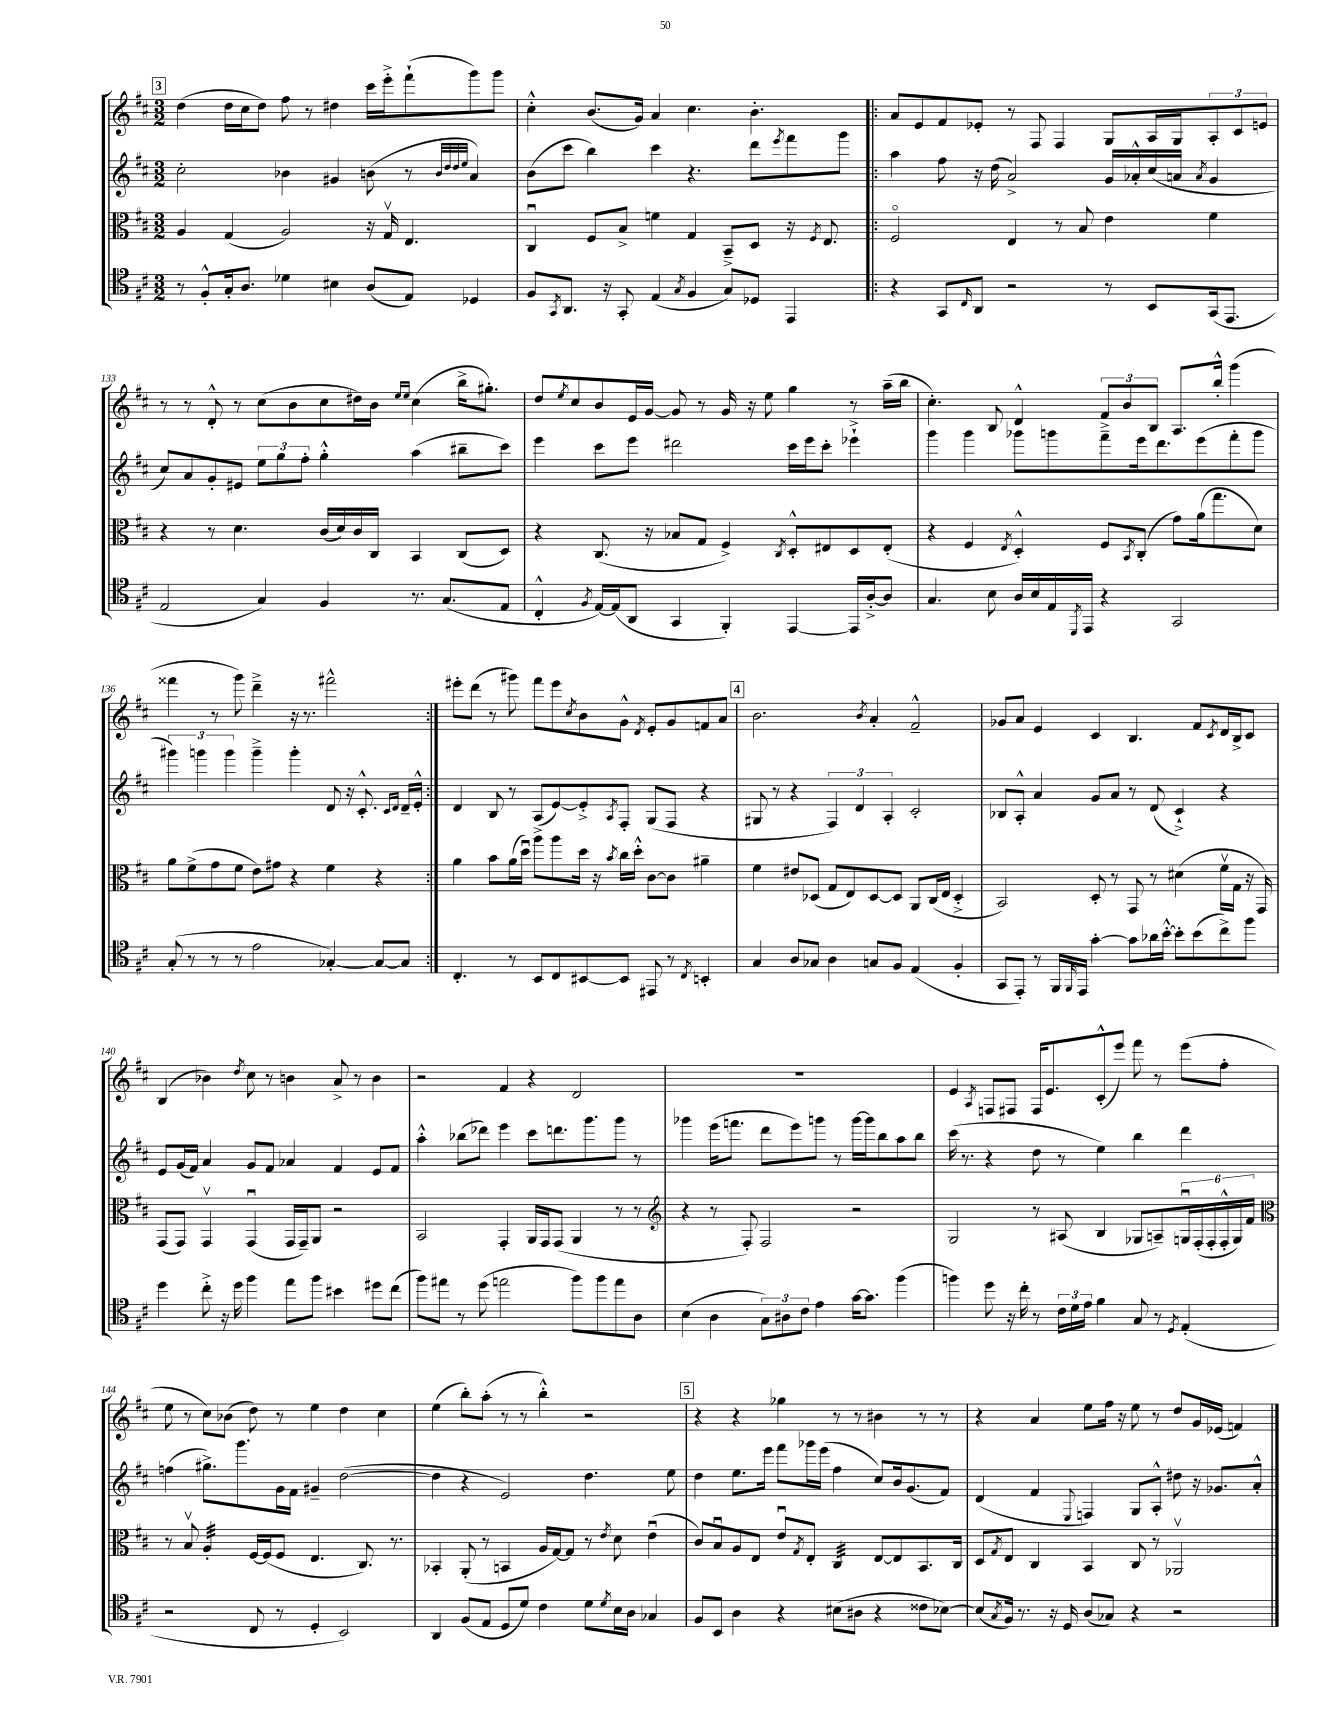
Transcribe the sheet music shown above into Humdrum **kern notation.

**kern	**kern	**kern	**kern
*staff4	*staff3	*staff2	*staff1
*clefC4	*clefC3	*clefG2	*clefG2
*k[f#c#]	*k[f#c#]	*k[f#c#]	*k[f#c#]
*M3/2	*M3/2	*M3/2	*M3/2
8r	4A	2cc#'	(4dd
8F#'^^	.	.	.
16G'	(4G	.	16dd
8.A	.	.	16cc#
.	.	.	8dd)
4d-	2A)	4b-	8ff#
.	.	.	8r
4B#	.	4g#	4dd#
(8A	16r	(8b	16ccc#
.	16Gv	.	16eee'^
8E)	4.E	8r	(8fff#`
.	.	32qqb	.
.	.	32qqdd	.
.	.	32qqdd	.
.	.	32qqee	.
4D-	.	4a)	8ggg)
.	.	.	8ggg
=	=	=	=
8F#	4C#u	(8b	4cc#'^^
8qGG	.	.	.
8.AA	.	8ccc#	.
.	8F#	4bb)	(8.b
16r	.	.	.
8GG'	8B^	.	.
.	.	.	16g)
(4E	4f	4ccc#	4a
8qG	.	.	.
4F#	4G	4.r	4.cc#
8G)	8BB~^	.	.
8D-	8D	8ddd	4.b'
.	.	8qeee	.
4EE	16r	8fff#	.
.	8qF#	.	.
.	8.E	.	.
.	.	8ggg	.
=!|:	=!|:	=!|:	=!|:
4r	2F#o	4aa	8a
.	.	.	8e
8GG	.	8ff#	8f#
16qqC#	.	.	.
8AA	.	16r	8e-'
.	.	(16dd	.
2r	4E	2a^)	8r
.	.	.	8F#
.	8r	.	4F#
.	8B	.	.
8r	4e	16g	8G
.	.	16a-'^^	.
8BB	.	(16cc#	16A
.	.	16a	16G
.	.	8qa	.
(16GG	4f#	4g	12A'
8.EE	.	.	.
.	.	.	12c#
.	.	.	12e
=	=	=	=
2E	4r	8cc#)	8r
.	.	8a	8r
.	8r	8g'	8d'^^
.	4.d	8e#	8r
4G)	.	12ee	(8cc#
.	.	12gg	.
.	.	.	8b
.	.	12ff#'	.
4F#	(16c#	4gg'^^	8cc#
.	16d)	.	.
.	16c#	.	16dd#)
.	16C#	.	16b
.	.	.	16qqee
.	.	.	16qqee
8.r	4BB	(4aa	(4cc#
(8.G	.	.	.
.	(8C#	8bb#~	16bb^
.	.	.	8.gg#')
8E	8D)	8ccc#)	.
=	=	=	=
4C#'^^	4r	4eee	8dd
.	.	.	8qee
.	.	.	8cc#
8qF#	.	.	.
[16E)	(8.C#	8ccc#	8b
(16E]	.	.	.
8AA	.	8eee	16e
.	16r	.	[16g
4GG	8B-	2ddd#	8g]
.	8G	.	8r
4FF#')	4F#^)	.	16g
.	.	.	16r
.	.	.	8ee
.	8qC#	.	.
[4EE	8D'^^	16ccc#	4gg
.	.	16eee	.
.	8E#	8ccc#'	.
16EE]	8D	4eee-`^	8r
[16A'^	.	.	.
8A]	(8E#'	.	(16aa~
.	.	.	16bb
=	=	=	=
4.G	4r	4ggg	4.cc#')
.	4F#	4ggg	.
8B	.	.	8B
.	8qE	.	.
16A	4D'^^)	8ggg-	4d^^
16B	.	.	.
16E	.	8ggg	.
8qDD	.	.	.
16EE	.	.	.
4r	8F#	8fff#~^	12f#
.	.	.	12b
.	8qBB	.	.
.	(8C#'	16eee	.
.	.	.	12B
.	.	8.ddd	.
2GG	8g)	.	8.A
.	(16a	(8eee	.
.	8.gg	.	16bb'^^
.	.	8fff#'	(4ggg
.	8d)	8ggg	.
=	=	=	=
(8G'	8a	6ggg#)	4fff##
8r	(8f#^	.	.
.	.	6ggg	.
8r	8g	.	8r
.	.	6ggg	.
8r	8f#	.	8ggg)
2e	8e)	4ggg~^	4ddd~^
.	8g#	.	.
.	4r	4ggg'	16r
.	.	.	8.r
[4G-')	4f#	8d	2fff#^^
.	.	16r	.
.	.	8.c#'^^	.
8G-_	4r	.	.
.	.	16qqc#	.
.	.	16qqd	.
8G-]	.	16d~	.
.	.	16e'^^	.
=:|!	=:|!	=:|!	=:|!
4.C#'	4a	4d	8eee#'
.	.	.	(8ddd
.	8b	8B	8r
8r	(16a	8r	8ggg#)
.	16ddu)	.	.
8BB	8aa^	(8A	8fff#
8C#	8aa	[8e)	8eee#
.	.	.	8qcc#
[8BB#	16dd	8e'^]	8b
.	16r	.	.
.	8qb	8qA	.
8BB#]	16cc#	8F#'	8g^^
.	16dd'^^	.	.
.	.	.	8qd
8EE#	[8c#	(8G	8e'
8r	8c#]	8F#	8g
8qC#	.	.	.
4BB'	4a#~	4r	8f
.	.	.	8a
=	=	=	=
4G	4f#	8G#	2.b
.	.	8r	.
8A	8e#	4r	.
8G-	(8D-	.	.
4A	8G	6F#)	.
.	8E)	.	.
.	.	6d	.
.	.	.	8qb
8G	[8D-	.	4a'
.	.	6A'	.
8F#	8D-]	.	.
(4E	8AA	2c#'	2f#~^^
.	(16C#	.	.
.	16E	.	.
4F#'	4D-'^	.	.
=	=	=	=
8GG	2BB)	8B-	8g-
8EE')	.	8A'^^	8a
8r	.	4a	4e
16FF#	.	.	.
16qqFF#	.	.	.
16EE	.	.	.
[4g'	8D'	8g	4c#
.	8r	8a	.
8g]	8GG	8r	4.B
16a-	8r	(8d	.
[16b'^^	.	.	.
8b']	(4d#	4c#`^)	.
(8b	.	.	8f#
.	.	.	8qc#
8cc#^)	16f#v	4r	16d
.	16G	.	16B^
8ff#	16r	.	8c#
.	16GG)	.	.
=	=	=	=
4dd	(8GG	8e	(4B
.	8GG)	(16g	.
.	.	16f#)	.
8cc#'^	4GGv	4a	4b-)
16r	.	.	.
16dd	.	.	.
.	.	.	8qdd
4ff#	(4GGu	8g	8cc#
.	.	8f#	8r
8ee	16GG	4a-	4b
.	16GG~)	.	.
8ff#	8AA	.	.
4b#	2r	4f#	8a^
.	.	.	8r
8dd#	.	8e	4b
(8cc#	.	8f#	.
=	=	=	=
8ff#)	2BB	4aa'^^	2r
8ee#	.	.	.
8r	.	(8bb-	.
(8dd	.	8ddd-)	.
2ee	4GG'	4eee	4f#
.	16AA	8ccc#	4r
.	16GG	.	.
.	(8GG	8.ddd	.
8ff#)	4AA	.	2d
.	.	8.ggg	.
8ff#	.	.	.
8ee	8r	8ggg	.
8A	8r	8r	.
=	=	=	=
*	*clefG2	*	*
(4B	4r	4ggg-	1.r
4A	8r	(16eee	.
.	.	8.fff	.
.	8F#')	.	.
12G)	2F#	8ddd	.
12A#	.	.	.
.	.	8eee)	.
12c#	.	.	.
4e	.	8ggg	.
.	.	8r	.
[16g	2r	[16ggg	.
8.g]	.	16ggg]	.
.	.	8bb	.
(4ff#	.	8aa	.
.	.	8bb	.
=	=	=	=
4ff)	2G	(16ccc#	4e
.	.	8.r	.
.	.	.	8qA
8dd	.	4r	8F
16r	.	.	8F#
16cc#'	.	.	.
8r	8r	8dd	16F#
.	.	.	8.e
24c#	(8A#	8r	.
24d	.	.	.
24e	.	.	.
4f#	4B	4ee)	(8c#'^^
.	.	.	8eee)
8G	8G-	4bb	8fff#
8r	8A~)	.	8r
8qD	.	.	.
(4E'	24Gu	4ddd	(8eee
.	(24F#'	.	.
.	24F#'	.	.
.	24F#'^^	.	8ff#'
.	24G)	.	.
.	24f#	.	.
=	=	=	=
*	*clefC3	*	*
2r	8r	(4ff	8ee
.	8Bv	.	8r
.	4A'	8.gg#^)	8cc#)
.	.	.	(8b-
.	.	8.ggg	.
8C#	[16F#	.	8dd)
.	(16F#]	.	.
8r	8F#	16g	8r
.	.	16f#	.
4D'	4.E	4g#~	4ee
2BB)	.	([2dd	4dd
.	8.C#)	.	.
.	.	.	4cc#
.	8.r	.	.
=	=	=	=
4AA	4BB-'	4dd]	(4ee
(8F#	(8AA'	4r	8bb')
8E	8r	.	(8aa'
8D	4BB	2e)	8r
8d)	.	.	8r
4c#	16A	.	4bb'^^)
.	[16G)	.	.
.	8G]	.	.
8d	8r	4.dd	2r
8qd	8qe	.	.
16B	8d	.	.
16A	.	.	.
4G-	(4eu	.	.
.	.	8ee	.
=	=	=	=
8F#	8c#)	4dd	4r
8BB	8Bu	.	.
4A	8A	8.ee	4r
.	8E	.	.
.	.	16eee	.
4r	8eu	8fff#	4gg-
.	8qG	.	.
.	8E'	16ggg-	.
.	.	(16eee	.
(8B#	4C#	4ff#	8r
8A#	.	.	8r
4r	[8E	8cc#)	4b#
.	8E]	16b	.
.	.	(8.g	.
8c##	8.BB	.	8r
[8B-)	.	8f#)	8r
.	16C#	.	.
=	=	=	=
(8B-]	8D	(4d	4r
8qG	8qG	.	.
16F#)	8E	.	.
8.r	.	.	.
.	4C#	4f#	4a
16r	.	.	.
16D	.	.	.
.	.	8qqE	.
(8A	4BB	4F)	8ee
8G-)	.	.	16ff#
.	.	.	16r
4r	8C#	8G	8ee
.	8r	8A'^^	8r
2r	2AA-v	8dd#	8dd
.	.	16r	16g
.	.	8.g-	(16e-
.	.	.	4f)
.	.	8a'^^	.
==	==	==	==
*-	*-	*-	*-
